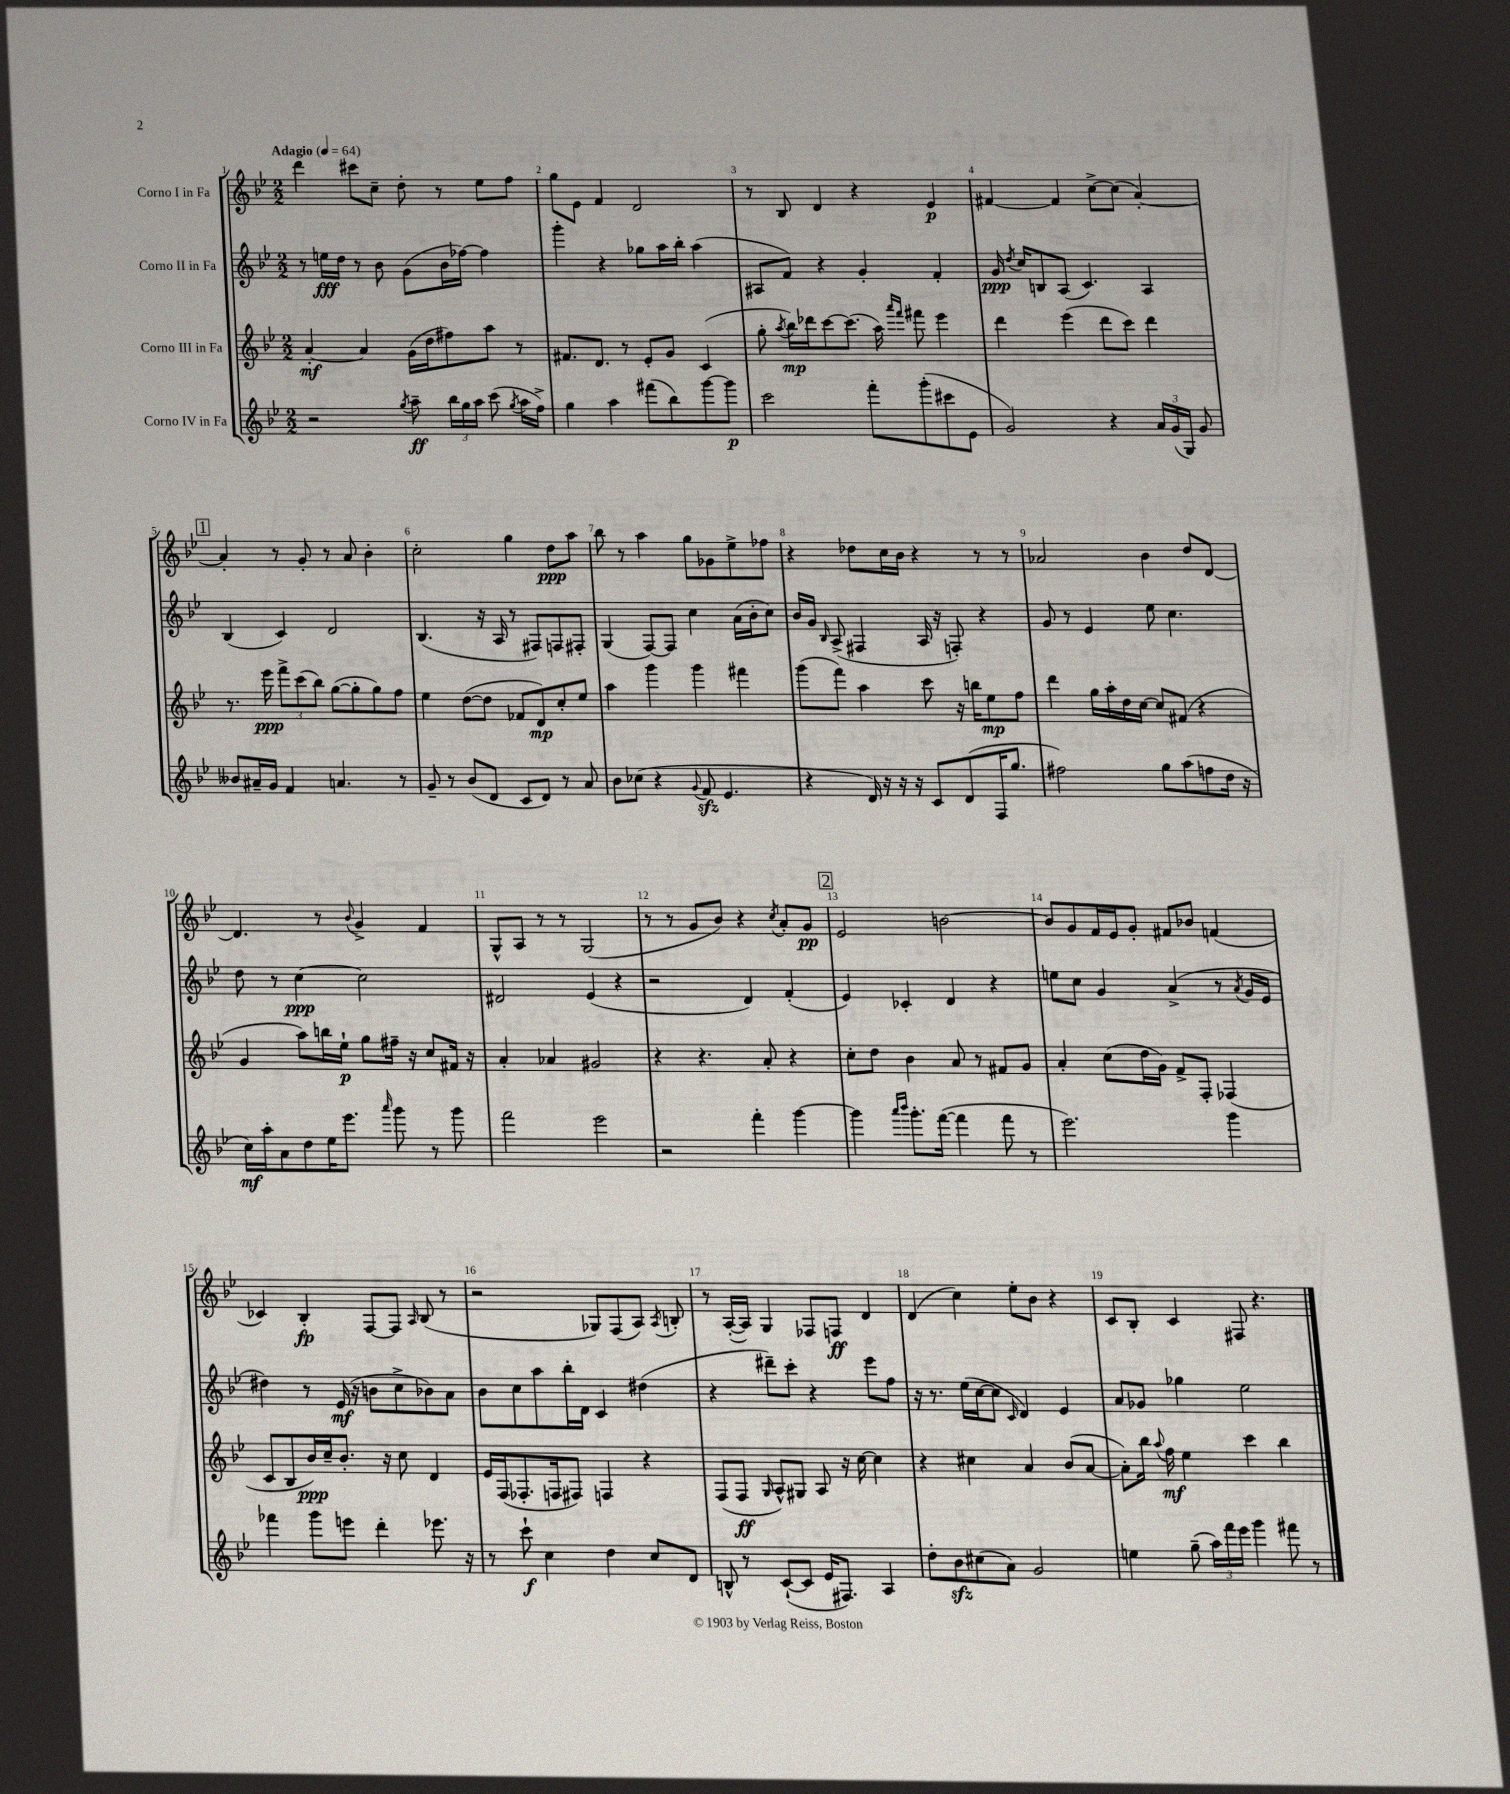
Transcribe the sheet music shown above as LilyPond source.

<<
\new StaffGroup <<
\new Staff = "s0" \with { instrumentName = "Corno I in Fa" } {
    \clef treble \key bes \major \numericTimeSignature \time 2/2 \tempo "Adagio" 4 = 64
    \autoBeamOff d'''4 cis'''8[ c''8]-- d''8-. r8 ees''8[ f''8] |
    g''8[ ees'8] f'4 d'2 |
    r8 bes8 d'4 r4 ees'4\p |
    fis'4~ fis'4 c''8[~-> c''8]( a'4~-.) |
    \mark \markup { \box "1" } a'4-. r8 g'8-. r8 a'8 bes'4-. |
    c''2-. g''4 d''8[\ppp a''8] |
    bes''8 r8 a''4 g''8[ ges'8 ees''8-> fes''8] |
    r4 des''8[ c''16 bes'16] r4 r8 r8 |
    aes'2 bes'4 d''8[ d'8]~ |
    d'4. r8 \appoggiatura { bes'8 } g'4-> f'4 |
    g8[-^ a8] r8 r8 g2( |
    r8 r8 g'8[ bes'8]) r4 \acciaccatura { c''8 } a'8[-. g'8]\pp |
    \mark \markup { \box "2" } ees'2 b'2~ |
    b'8[ g'8 f'16 ees'16 g'8]-. fis'8[ bes'8] f'4( |
    ces'4) bes4-.\fp f8[~ f8] \grace { a16 } bes8( r8 |
    r2 ges8[) f8( a8]) \acciaccatura { a8 } b8-. |
    r8 a16[~-.( a16]) g4 fes8[ f8]\ff d'4 |
    d'4( c''4) ees''8[-. bes'8] r4 |
    c'8[ bes8]-. c'4 fis8 r4. \bar "|." |
}
\new Staff = "s1" \with { instrumentName = "Corno II in Fa" } {
    \clef treble \key bes \major \numericTimeSignature \time 2/2
    \autoBeamOff r8 e''16[\fff d''16] r8 bes'8 g'8[( bes'16 fes''16]~) fes''4 |
    g'''4-. r4 ges''8[ a''16 bes''16]-. a''4( |
    ais8[ f'8]) r4 g'4-. f'4-. |
    g'16\ppp \acciaccatura { d''8 } c''16[ b8 a8]( c'4.) a4 |
    \mark \markup { \box "1" } bes4( c'4) d'2 |
    bes4.( r16 a16 r8 fis8[) f8 fis8]-. |
    g4( f8[~) f8] c''4 a'16[( bes'16-. c''8]) |
    bes'16[ g'16] \grace { bes16 } a8->( fis4 a16 r16 f8-.) r4 |
    g'8 r8 ees'4 ees''8 c''4. |
    d''8 r8 c''4~\ppp c''2 |
    dis'2 ees'4( r4 |
    r2 d'4) f'4-.( |
    \mark \markup { \box "2" } ees'4) ces'4-. d'4 r4 |
    e''8[ c''8] g'4 a'4->( r8 \acciaccatura { a'8 } g'16[ ees'16] |
    dis''4) r8 ees'16\mf( r16 b'8[ c''8-> bes'8) a'8] |
    bes'8[ c''8 a''8 bes''16-. d'16] c'4 dis''4( |
    r4 dis'''8[--) c'''8]-. r4 ees'''8[ f''8] |
    r16 r8. ees''16[( c''16~ c''8] \grace { c'16 } d'4) ees'4 |
    a'8[ ges'8] ges''4 ees''2 \bar "|." |
}
\new Staff = "s2" \with { instrumentName = "Corno III in Fa" } {
    \clef treble \key bes \major \numericTimeSignature \time 2/2
    \autoBeamOff a'4~-.\mf a'4 g'16[( d''16 fis''8) a''8] r8 |
    fis'8.[ d'8.] r8 ees'8[-. g'8] c'4( |
    g''8-. \acciaccatura { a''8 } bes''16[\mp) des'''16 c'''8~ c'''8.]( a''16) \grace { a'''16[ f'''16] } fis'''8 ees'''4 |
    d'''4 ees'''4( d'''8[ c'''8]) d'''4 |
    \mark \markup { \box "1" } r8. ees'''16\ppp \tuplet 3/2 { f'''8[-> c'''8( bes''8]) } g''8[~( g''8-. g''8) f''8] |
    ees''4 d''8[~( d''8] fes'8[ d'8\mp) c''8-. ees''8] |
    a''4 g'''4 g'''4 fis'''4 |
    g'''8[( f'''8]) a''4 c'''8 r16 b''16[ ees''8\mp f''8] |
    d'''4 g''16[ a''16-. d''16 c''16]~ c''8[ fis'8]( r4 |
    g'4 a''8[) b''16 ees''16]-!\p g''8[ fis''16]-- r16 c''8[ fis'16] r16 |
    a'4-. aes'4 gis'2 |
    r4 r4. a'8-. r4 |
    \mark \markup { \box "2" } c''8[-. d''8] bes'4 a'8 r8 fis'8[ g'8] |
    a'4-. c''8[( d''16 g'16]) f'8[-> f8]-. fes4( |
    c'8[ bes8 bes'16\ppp) c''16-- bes'8.]-. r16 c''8 d'4 |
    ees'16[ f16( fes8.-. f16 fis8]) f4 r4 |
    f8[( f8]\ff \grace { g16 } a8[-^) gis8] a8 r16 c''16~ c''4 |
    r4 cis''4 a'4 bes'8[( a'8]~ |
    a'8[-.) bes''16] \appoggiatura { a''8 } f''16\mf ees''4 c'''4 bes''4 \bar "|." |
}
\new Staff = "s3" \with { instrumentName = "Corno IV in Fa" } {
    \clef treble \key bes \major \numericTimeSignature \time 2/2
    \autoBeamOff r2 \acciaccatura { g''8 } a''8--\ff \tuplet 3/2 { bes''16[ g''16 a''16] } c'''8( \acciaccatura { g''8 } a''16[ f''16]->) |
    g''4 a''4 fis'''8[( bes''8) g'''8~ g'''8]\p |
    c'''2 f'''8[-. g'''8-.( cis'''8 ees'8] |
    g'2) r4 \tuplet 3/2 { a'16[ g'16( g16]) } g'8 |
    \mark \markup { \box "1" } beses'8[ ais'16-- g'16] f'4 a'4. r8 |
    g'8-- r8 bes'8[( d'8] c'8[ d'8]) r8 a'8 |
    bes'8[ ces''8]( r4 \appoggiatura { g'8 } f'8\sfz ees'4. |
    r4 d'16) r16 r16 r16 c'8[ d'8( f16 g''8.] |
    fis''2) g''8[ a''8( f''8 d''16] r16 |
    c''16[\mf) a''16-. a'8 d''8 ees''16 ees'''8.] \grace { a'''16 } g'''8 r8 g'''8 |
    f'''2 ees'''2 |
    r2 f'''4-. g'''4~ |
    \mark \markup { \box "2" } g'''4 \grace { a'''16[ bes'''16] } g'''8.[-. f'''16]~( f'''4 f'''8 r8 |
    ees'''2.) g'''4 |
    fes'''4 g'''8[ e'''8] d'''4-. ees'''8. r16 |
    r8 c'''8-!\f c''4 d''4 c''8[ d'8] |
    b8-^ r8 c'8[~-!( c'8] ees'16[ fis8.]) a4 |
    d''8[-. bes'8\sfz cis''8( a'8]) g'2 |
    e''4 g''8--( \tuplet 3/2 { a''16[) f'''16 ees'''16] } g'''4 fis'''8 r8 \bar "|." |
}
>>
>>
\layout { \context { \Score \override BarNumber.break-visibility = ##(#f #t #t) barNumberVisibility = #all-bar-numbers-visible } }
